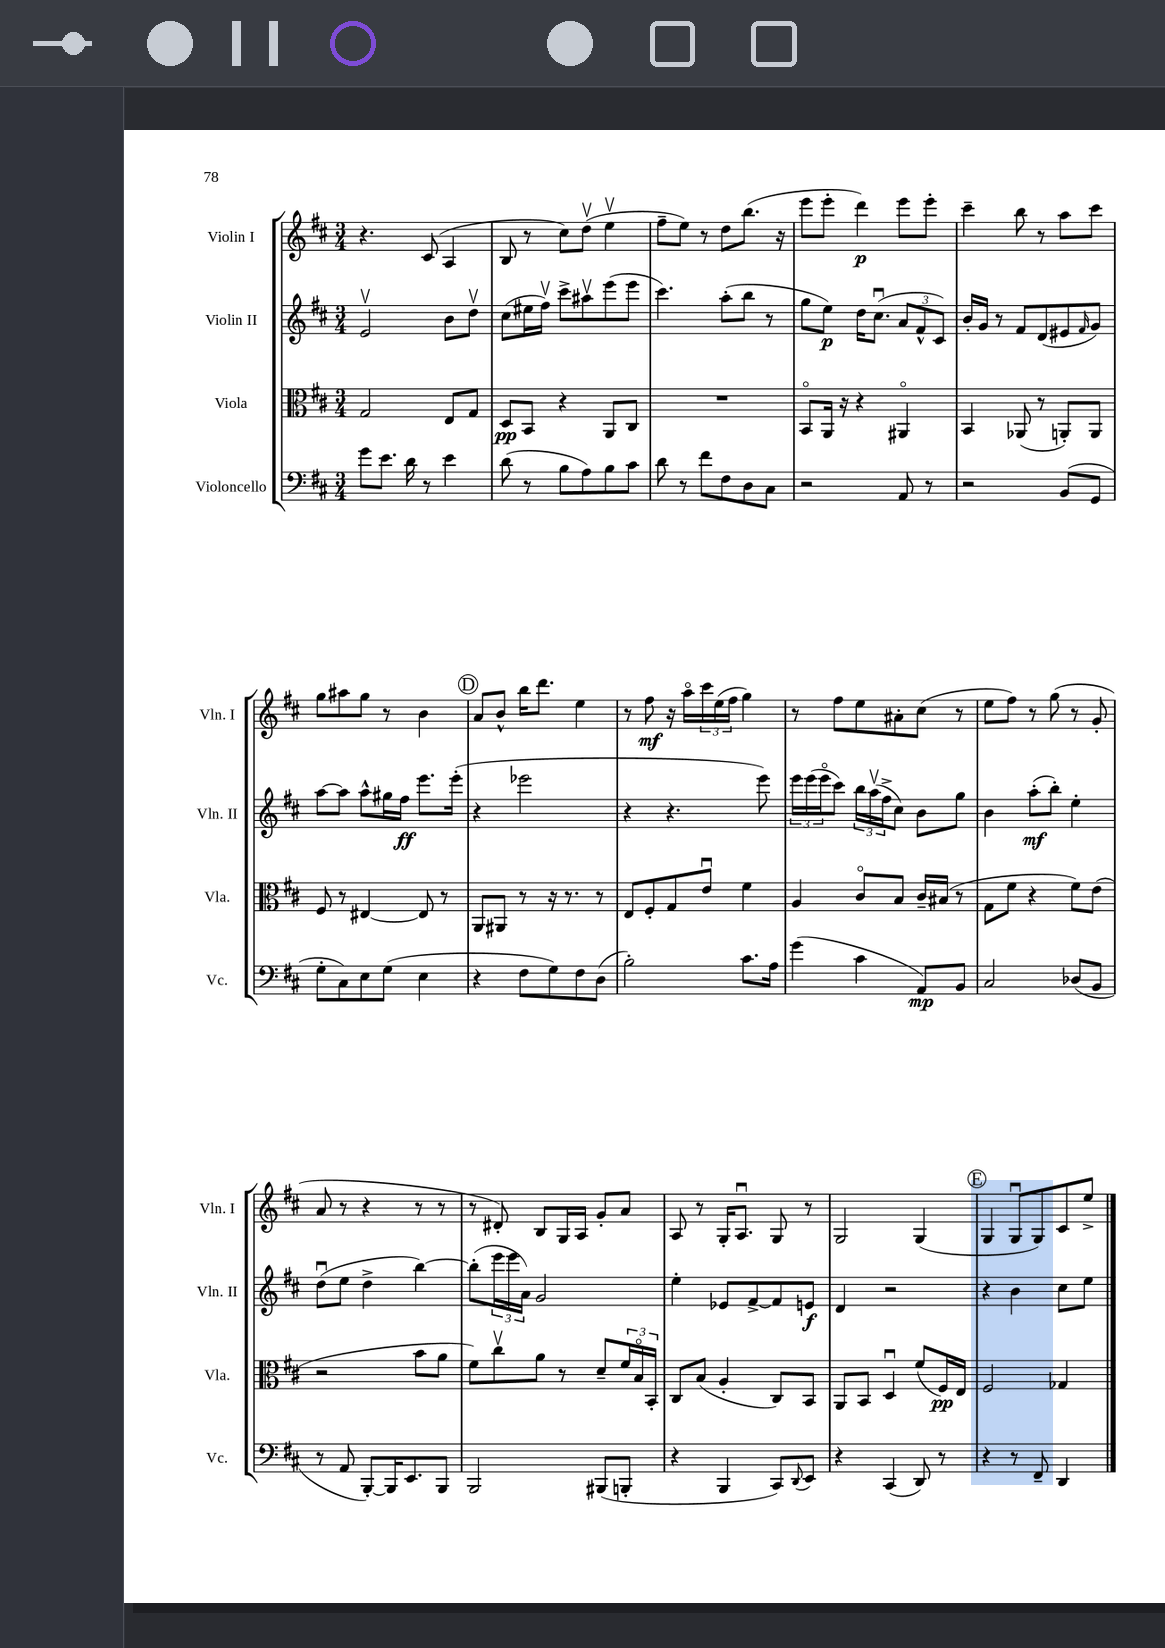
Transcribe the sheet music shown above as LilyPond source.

<<
\new StaffGroup <<
\new Staff = "s0" \with { instrumentName = "Violin I" shortInstrumentName = "Vln. I" } {
    \clef treble \key d \major \numericTimeSignature \time 3/4
    r4. cis'8( a4 |
    b8 r8 cis''8) d''8\upbow( e''4\upbow |
    fis''8-- e''8) r8 d''8 b''8.( r16 |
    e'''8 e'''8-. d'''4\p) e'''8 e'''8-. |
    cis'''4-- b''8 r8 a''8 cis'''8 |
    g''8 ais''8 g''8 r8 b'4 |
    \mark \markup { \circle "D" } a'8 b'8-^ b''16 d'''8. e''4 |
    r8 fis''8\mf r16 a''16\flageolet \tuplet 3/2 { cis'''16 e''16( fis''16 } g''4) |
    r8 fis''8 e''8 ais'8-. cis''8( r8 |
    e''8 fis''8) r8 g''8( r8 g'8-. |
    a'8 r8 r4 r8 r8 |
    r8 dis'8-.) b8 g16 a16 g'8-. a'8 |
    a8 r8 g16-. a8.\downbow g8 r8 |
    g2 g4( |
    \mark \markup { \circle "E" } g4 g8\downbow g8) cis'8 e''8-> \bar "|." |
}
\new Staff = "s1" \with { instrumentName = "Violin II" shortInstrumentName = "Vln. II" } {
    \clef treble \key d \major \numericTimeSignature \time 3/4
    e'2\upbow b'8 d''8\upbow |
    cis''8( eis''16 fis''16\upbow) cis'''8-> ais''8\upbow e'''8( e'''8 |
    cis'''4.) a''8-.( b''8 r8 |
    g''8 e''8\p) d''16 cis''8.\downbow( \tuplet 3/2 { a'8 fis'8-^ cis'8) } |
    b'16-. g'16 r8 fis'8 d'8( eis'8 \grace { fis'16 } g'8) |
    a''8~ a''8 a''8-^ gis''16 fis''16\ff e'''8. e'''16-.( |
    \mark \markup { \circle "D" } r4 ees'''2 |
    r4 r4. e'''8) |
    \tuplet 3/2 { e'''16 e'''16( e'''16\flageolet } cis'''8) \tuplet 3/2 { b''16 a''16\upbow( fis''16-> } cis''8) b'8 g''8 |
    b'4 a''8-.\mf( b''8-.) e''4-. |
    d''8\downbow( e''8 d''4-> b''4~) |
    b''8-.( \tuplet 3/2 { e'''16 e'''16 a'16) } g'2 |
    e''4-. ees'8 fis'8~-> fis'8 e'8\f |
    d'4 r2 |
    \mark \markup { \circle "E" } r4 b'4 cis''8 e''8 \bar "|." |
}
\new Staff = "s2" \with { instrumentName = "Viola" shortInstrumentName = "Vla." } {
    \clef alto \key d \major \numericTimeSignature \time 3/4
    g2 e8 g8 |
    d8\pp b,8 r4 a,8 cis8 |
    R2. |
    b,8\flageolet a,16 r16 r4 ais,4\flageolet |
    b,4 aes,8( r8 a,8-.) a,8 |
    fis8 r8 eis4~ eis8 r8 |
    \mark \markup { \circle "D" } a,8 ais,8 r8 r16 r8. r8 |
    e8 fis8-. g8 e'8\downbow fis'4 |
    a4 cis'8\flageolet b8 cis'16-- bis16( r8 |
    g8 fis'8 r4 fis'8) e'8( |
    r2 b'8 a'8 |
    fis'8) cis''8\upbow a'8 r8 d'8-- \tuplet 3/2 { fis'16 b16\flageolet b,16-. } |
    cis8 b8( a4-. cis8) b,8 |
    a,8 b,8 d4\downbow fis'8( fis16\pp) e16 |
    \mark \markup { \circle "E" } fis2 ges4 \bar "|." |
}
\new Staff = "s3" \with { instrumentName = "Violoncello" shortInstrumentName = "Vc." } {
    \clef bass \key d \major \numericTimeSignature \time 3/4
    g'8 e'8. d'16 r8 e'4 |
    d'8( r8 b8 a8) b8 cis'8 |
    d'8 r8 fis'8 fis8 d8 cis8 |
    r2 a,8 r8 |
    r2 b,8( g,8 |
    g8-. cis8) e8 g8( e4 |
    \mark \markup { \circle "D" } r4 fis8 g8) fis8 d8( |
    b2-.) cis'8. a16 |
    g'4( cis'4 a,8\mp) b,8 |
    cis2 des8( b,8 |
    r8 a,8 b,,8~-.) b,,16 e,8. b,,8 |
    b,,2 bis,,8( b,,8-. |
    r4 b,,4 cis,8) \appoggiatura { d,8 } e,8 |
    r4 cis,4( d,8) r8 |
    \mark \markup { \circle "E" } r4 r8 fis,8-- d,4 \bar "|." |
}
>>
>>
\layout { \context { \Score \remove "Bar_number_engraver" } }
